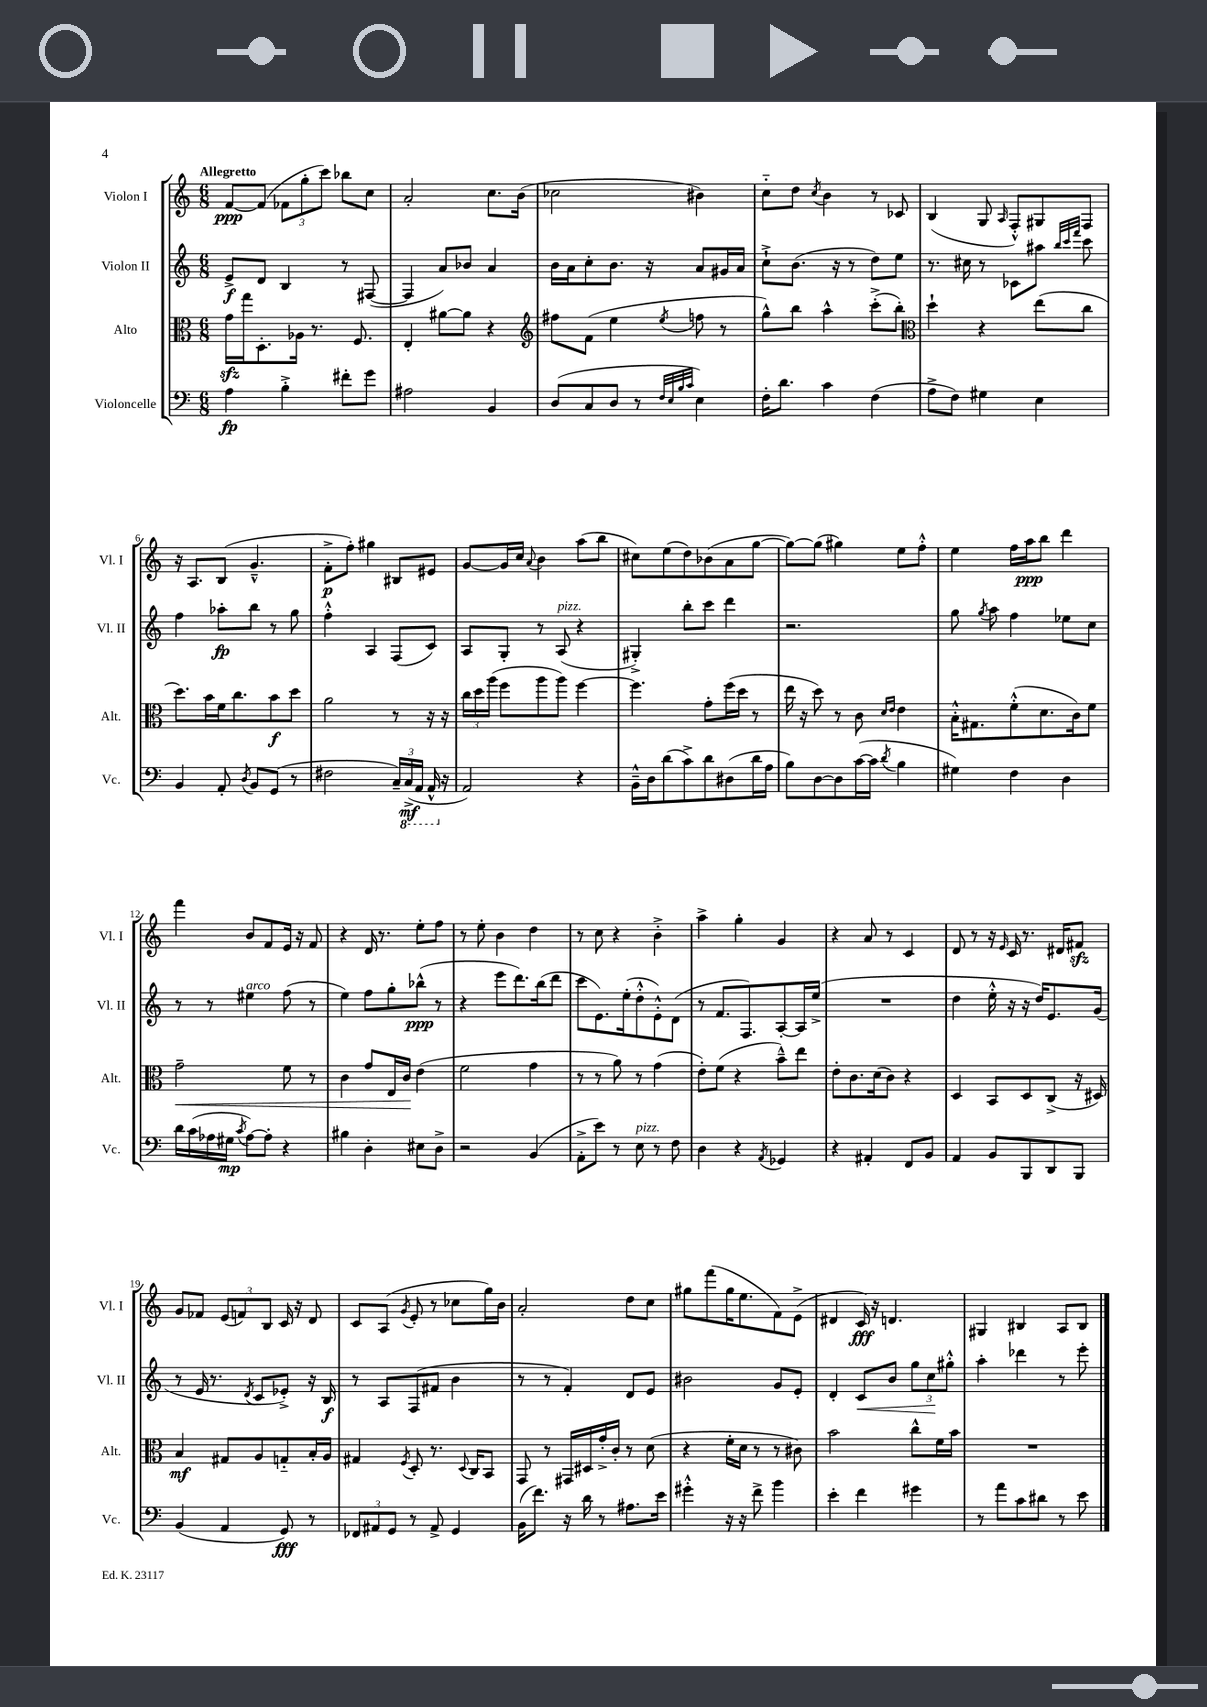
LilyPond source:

<<
\new StaffGroup <<
\new Staff = "s0" \with { instrumentName = "Violon I" shortInstrumentName = "Vl. I" } {
    \clef treble \key c \major \numericTimeSignature \time 6/8 \tempo "Allegretto"
    \autoBeamOff f'8[~\ppp f'8]( \tuplet 3/2 { fes'8[ g''8-. c'''8]) } bes''8[ c''8] |
    a'2-. c''8.[ b'16]( |
    ces''2 bis'4) |
    c''8[-_ d''8] \acciaccatura { c''8 } b'4 r8 ces'8 |
    b4( g8 \grace { a16 } f8[-.-^) gis8 f8] |
    r16 a8.[ b8]( g'4.---^ |
    f'8[-.->\p f''8]-.) gis''4 bis8[ eis'8] |
    g'8[~ g'16 c''16] \appoggiatura { a'8 } b'4 a''8[( b''8] |
    cis''8[) e''8( d''8) bes'8( a'8 g''8]~ |
    g''8[~) g''8]( gis''4) e''8[ f''8]-.-^ |
    e''4 f''16[ a''16\ppp b''8] d'''4 |
    f'''4 b'8[ f'8 e'16] r16 f'8 |
    r4 d'16 r8. e''8[-. f''8] |
    r8 e''8-. b'4 d''4 |
    r8 c''8 r4 b'4-.-> |
    a''4-> g''4-. g'4 |
    r4 a'8 r8 c'4 |
    d'8 r8 r16 \grace { e'16 } c'16 r8. dis'16[ fis'8]\sfz |
    g'8[ fes'8] \tuplet 3/2 { e'8[( f'8) b8] } c'16 r16 d'8 |
    c'8[ a8]( \acciaccatura { g'8 } e'8-. r8 ces''8[ g''16) b'16] |
    a'2-. d''8[ c''8] |
    gis''8[ f'''8( gis''16 e''8. f'8) e'8]->( |
    dis'4 c'16\fff) r16 d'4. |
    gis4 bis4 a8[ bis8] \bar "|." |
}
\new Staff = "s1" \with { instrumentName = "Violon II" shortInstrumentName = "Vl. II" } {
    \clef treble \key c \major \numericTimeSignature \time 6/8
    \autoBeamOff e'8[->\f d'8] b4 r8 fis8~( |
    fis4 a'8[) bes'8] a'4 |
    b'16[ a'16 c''8-. b'8.] r16 a'8[ gis'16 a'16] |
    c''8[-!-> b'8.]( r16 r8 d''8[) e''8] |
    r8. cis''16 r8 ces'8[ ais''8] \grace { b''32[ c'''32 f'''32] } c'''8 |
    f''4 aes''8[-.\fp b''8] r8 g''8 |
    f''4-.-^ a4 f8[( c'8]) |
    a8[ g8]-. r8 a8^\markup { \italic "pizz." }( r4 |
    gis4-.->) b''8[-. c'''8] d'''4 |
    r2. |
    g''8 \acciaccatura { g''8 } a''8 f''4 ees''8[ c''8] |
    r8 r8 eis''4^\markup { \italic "arco" } f''8( r8 |
    e''4) f''8[ g''8-. bes''8]-^\ppp( r8 |
    r4 e'''8[ d'''8.) b''16( d'''8] |
    c'''8[ e'8.) e''16-.( d''8-.-^ e'8-.-^) d'8]( |
    r8 f'8.[ f8.) a8~-. a16 e''16]->( |
    R2. |
    d''4 e''16-.-^ r16 r16 d''16[) e'8. g'16]( |
    r8 e'16 r8. \acciaccatura { d'8 } c'8[ ees'8]-.->) r16 b16\f |
    r8 a8[ f8( fis'8] b'4 |
    r8 r8 f'4-.) d'8[ e'8] |
    bis'2 g'8[ e'8]-. |
    d'4-. c'8[\< b'8] \tuplet 3/2 { g''8[ c''8\! gis''8]-.-^ } |
    a''4-. des'''4 r8 e'''8-. \bar "|." |
}
\new Staff = "s2" \with { instrumentName = "Alto" shortInstrumentName = "Alt." } {
    \clef alto \key c \major \numericTimeSignature \time 6/8
    \autoBeamOff g'16[\sfz g''16 d8.-. aes16] r8. f8. |
    e4-. ais'8[~ ais'8] r4 |
    \clef treble fis''8[ f'8]( e''4 \acciaccatura { e''8 } f''8 r8 |
    g''8[-^) b''8] a''4-^ c'''8[-.->( b''8]-.) |
    \clef alto d''4-! r4 e''8[( c''8] |
    d''8.[) b'16 f'16 c''8. b'8\f d''8] |
    a'2 r8 r16 r16 |
    \tuplet 3/2 { c''16[ d''16 a''16]( } f''8[ a''8 a''8]) f''4~ |
    f''4. g'8[-. f''16( d''16] r8 |
    e''16 r16 d''8) r8 c'8 \grace { d'16[ e'16] } e'4 |
    b16[-.-^ gis8. f'8-.-^( d'8. c'16) f'8] |
    g'2--\< f'8 r8 |
    c'4 g'8[ e16 c'16]\! e'4( |
    f'2 g'4 |
    r8 r8 a'8) r8 g'4( |
    e'8[-.) f'8]( r4 b'8[---^) e''8] |
    e'8[-. c'8. d'16( c'8]) r4 |
    d4 b,8[ d8 c8]->( r16 dis16) |
    b4\mf gis8[ a8 g8-_ b16-. a16] |
    gis4 \acciaccatura { f8 } d8-. r8. \appoggiatura { d8 } c16[ b,8] |
    g,8 r8 gis,16[ dis16 g'16-.-> c'16]-. r8 d'8( |
    r4 f'16[-. d'16] r8 r8 cis'8) |
    b'2 c''8[-^ f'16 b'16] |
    R2. \bar "|." |
}
\new Staff = "s3" \with { instrumentName = "Violoncelle" shortInstrumentName = "Vc." } {
    \clef bass \key c \major \numericTimeSignature \time 6/8
    \autoBeamOff a4\fp b4-.-> fis'8[-. g'8] |
    ais2 b,4 |
    d8[( c8 d8] r8 \grace { f32[ e32 b32 c'32] } e4) |
    f16[-. d'8.] c'4 f4( |
    a8[-> f8]) gis4 e4 |
    b,4 a,8-. \acciaccatura { d8 } b,8[ g,8]( r8 |
    fis2 \tuplet 3/2 { c16[--) \ottava #-1 c,16->\mf( a,,16] } a,,16-^ \ottava #0 r16 |
    a,2) r4 |
    b,16[---^ d16 d'8( c'8->) d'8 dis8( d'16 a16] |
    b8[) d8~ d8 c'16~( c'16] \acciaccatura { d'8 } b4 |
    gis4) f4 d4 |
    d'16[ c'16( aes16 gis16]\mp \acciaccatura { c'8 } aes8[~) aes8]-. r4 |
    bis4 d4-. eis8[ d8]-> |
    r2 b,4( |
    a,8[-.-> e'8]) r8 e8^\markup { \italic "pizz." } r8 f8 |
    d4 r4 \acciaccatura { a,8 } ges,4 |
    r4 ais,4-. f,8[ b,8] |
    a,4 b,8[ b,,8 d,8 b,,8] |
    b,4( a,4 g,8\fff) r8 |
    \tuplet 3/2 { fes,8[ ais,8 g,8] } r8 ais,8-> g,4 |
    b,16[( f'8.]) r16 d'16 r8 ais8.[ e'16] |
    gis'4-.-^ r16 r16 f'8-> b'4 |
    e'4-. f'4 gis'4 |
    r8 a'8[ c'8 dis'8] r8 e'8 \bar "|." |
}
>>
>>
